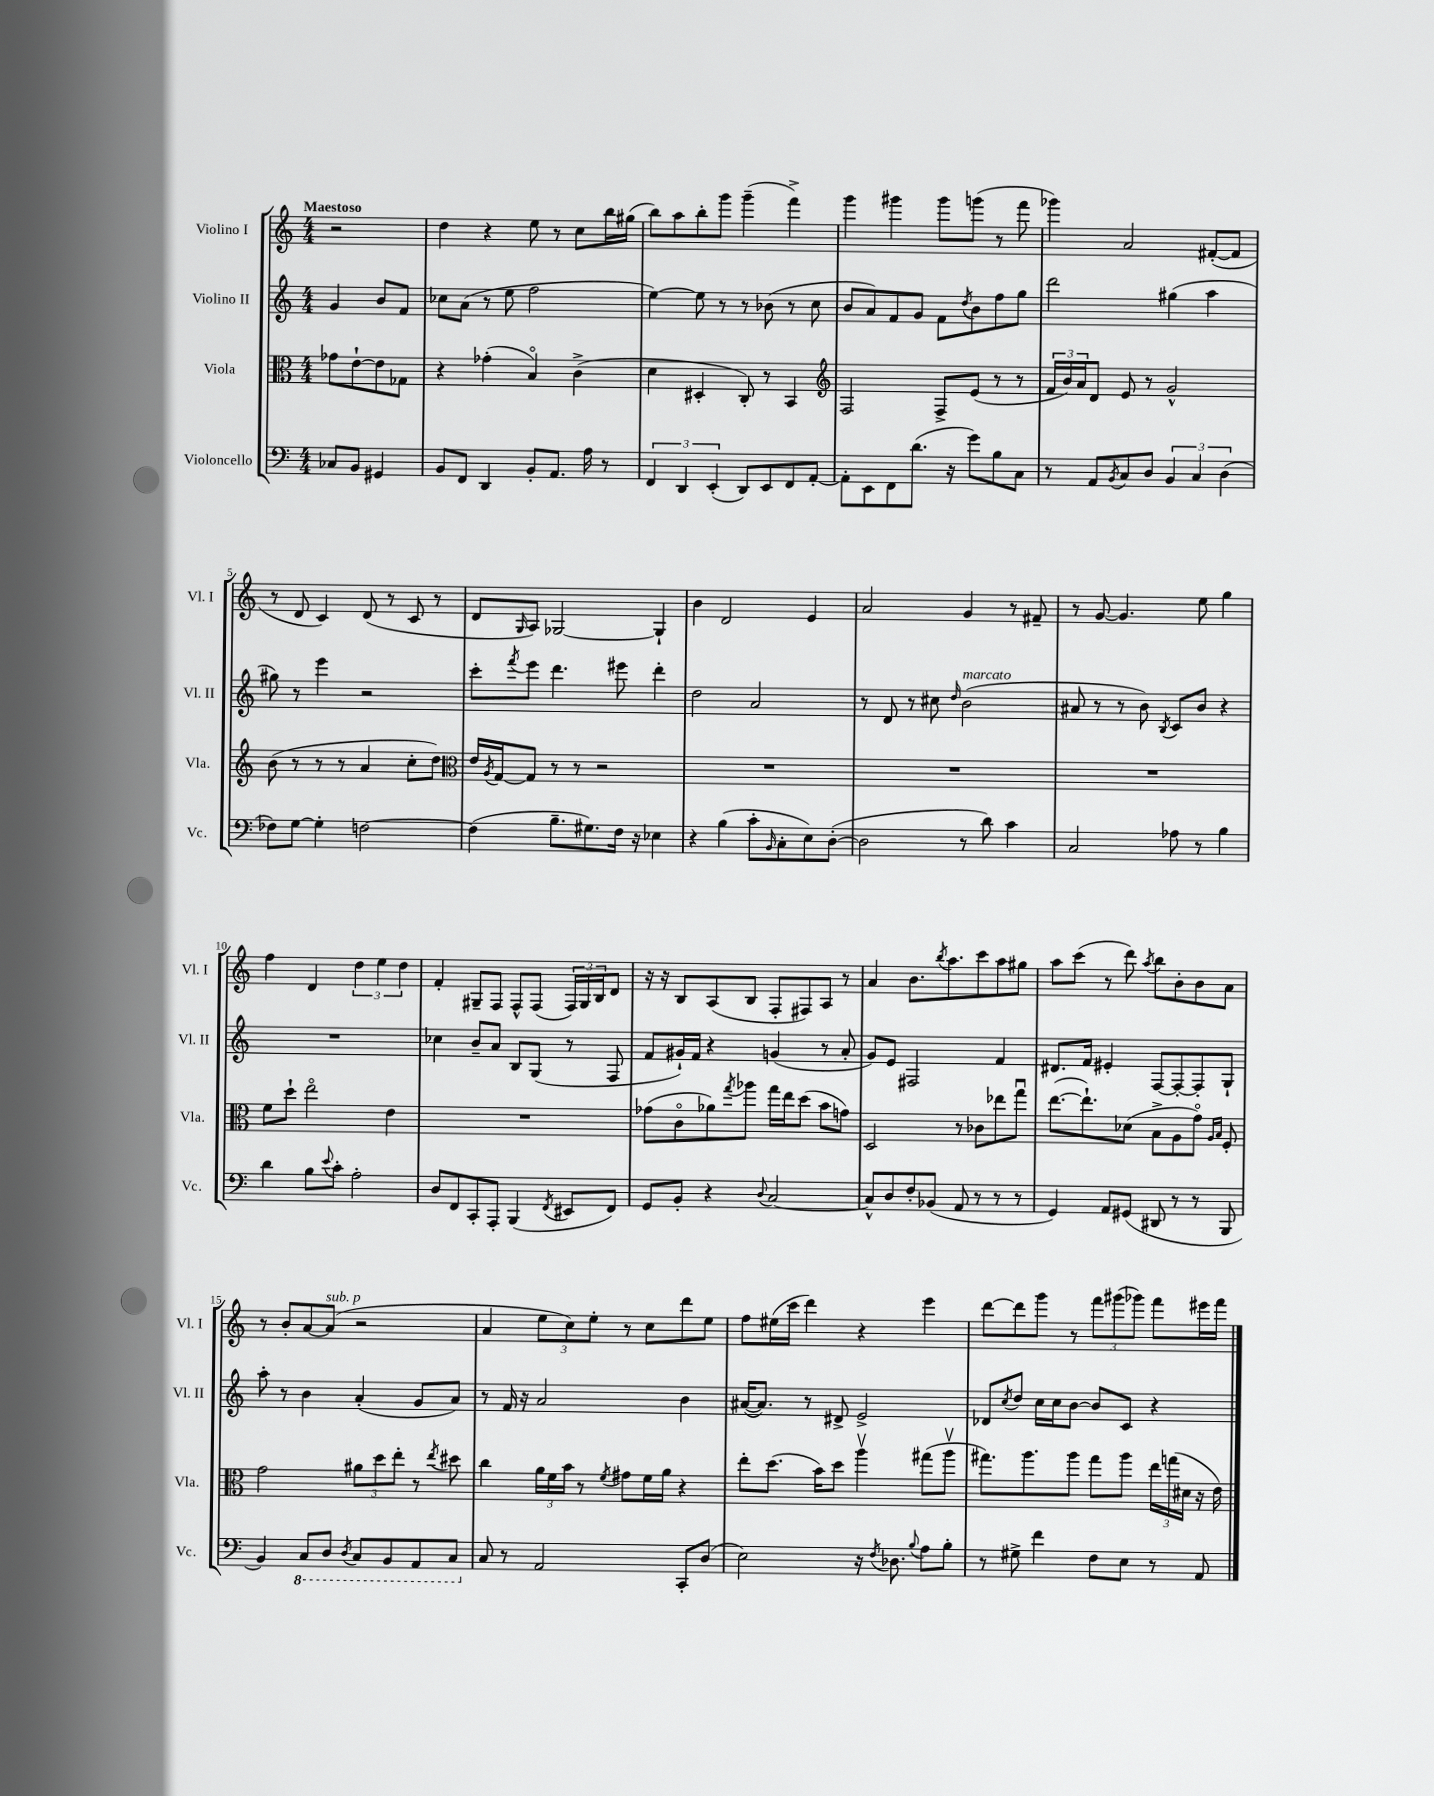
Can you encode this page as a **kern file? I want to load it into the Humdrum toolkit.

**kern	**kern	**kern	**kern
*part4	*part3	*part2	*part1
*staff4	*staff3	*staff2	*staff1
*I"Violoncello	*I"Viola	*I"Violino II	*I"Violino I
*I'Vc.	*I'Vla.	*I'Vl. II	*I'Vl. I
*clefF4	*clefC3	*clefG2	*clefG2
*k[]	*k[]	*k[]	*k[]
*M4/4	*M4/4	*M4/4	*M4/4
=	=	=	=
!	!	!	!LO:TX:a:B:t=Maestoso
8C-X/L	8g-X\L	4g/	2r
8BB/J	[8e`\	.	.
4GG#X/	8e\]	8b/L	.
.	8G-X\J	8f/J	.
=1	=1	=1	=1
8BB/L	4r	8cc-X\L	4dd\
8FF/J	.	(8a\J	.
4DD/	(4g-X'\	8r	4r
.	.	8ee\	.
8BB'/L	4B/)	2ff\	8ee\
8.AA/J	.	.	8r
.	(4c^\	.	8cc\L
16A\	.	.	.
8r	.	.	16bb\L
.	.	.	(16gg#X\JJ
=2	=2	=2	=2
6FF/	4d\	[4ee\)	8bb\L)
.	.	.	8aa\
6DD/	.	.	.
.	4D#X'/	8ee\]	8bb'\
(6EE'/	.	.	.
.	.	8r	8ggg\J
8DD/L)	8C'/)	8r	(4ggg~\
8EE/	8r	(8b-X\	.
8FF/	4BB/	8r	4fff^\)
[8AA'/J	.	8cc\	.
=3	=3	=3	=3
*	*clefG2	*	*
8AA'\L]	2F/	8b/L	4ggg\
8EE\	.	8a/)	.
8FF\	.	8f/	4ggg#X\
(8.d\J	.	8g/J	.
.	8F^/L	8f\L	8ggg#\L
16r	.	.	.
.	.	8qdd/	.
8g\L)	(8e/J	8b\	(8gggn\J
8B\	8r	8ff\	8r
8C\J	8r	8gg\J	8fff\
=4	=4	=4	=4
8r	24f/LL	2ddd\	4ggg-X\)
.	24b/)	.	.
.	24a/J	.	.
8AA/L	8d/J	.	.
8qBB/	.	.	.
8C/	8e/	.	2a/
8D/J	8r	.	.
6BB/	2g^^/	(4gg#X\	.
6C/	.	.	.
.	.	4aa\	([8f#X'/L
(6D\	.	.	.
.	.	.	8f#/J]
!!LO:LB:g=z
=5	=5	=5	=5
8F-X\L)	(8b\	8gg#X\)	8r
[8G\J	8r	8r	8d/
4G'\]	8r	4eee\	4c/)
.	8r	.	.
[2Fn\	4a/	2r	(8d/
.	.	.	8r
.	8cc'\L	.	8c/
.	8dd\J)	.	8r
=6	=6	=6	=6
*	*clefC3	*	*
(4F\]	16e/LL	8ccc'\L	8d/L
.	8qA/	.	.
.	[16G/J	.	.
.	.	8qfff/	16qqG/
.	8G/J]	8eee\J	8A/J)
8.B~\L	8r	4.ddd\	[2G-X/
.	8r	.	.
8.G#X\)	.	.	.
.	2r	.	.
16F\Jk	.	8eee#X\	.
16r	.	.	.
4E-X\	.	4ddd'\	4G-`/]
=7	=7	=7	=7
4r	1r	2dd\	4b\
(4B\	.	.	2d/
8c'\L	.	2a/	.
16qqBB/	.	.	.
8C'\	.	.	.
8E\)	.	.	4e/
([8D'\J	.	.	.
=8	=8	=8	=8
2D\]	1r	8r	2a/
.	.	8d/	.
.	.	8r	.
.	.	8cc#X\	.
.	.	16qqdd/	.
!	!	!LO:TX:a:i:t=marcato	!
8r	.	(2b\	4g/
8d\)	.	.	.
4c\	.	.	8r
.	.	.	8f#X~/
=9	=9	=9	=9
2C/	1r	8a#X/	8r
.	.	8r	[8g/
.	.	8r	4.g/]
.	.	8b\)	.
.	.	8qB/	.
8A-X\	.	8c/L	.
8r	.	8b/J	8ee\
4B\	.	4r	4gg\
!!LO:LB:g=z
=10	=10	=10	=10
4d\	8f\L	1r	4ff\
.	8dd`\J	.	.
8B\L	2ee\	.	4d/
8qqe/	.	.	.
8c'\J	.	.	.
2A'\	.	.	6dd\
.	.	.	6ee\
.	4e\	.	.
.	.	.	6dd\
=11	=11	=11	=11
8D/L	1r	4cc-X\	4f'/
8FF/	.	.	.
8CC'/	.	8b~/L	8G#X~/L
8AAA'/J	.	8a/J	8F/J
(4BBB/	.	8B/L	8F^^/L
.	.	(8G/J	(8F/J
8qFF/	.	.	.
8EE#X/L	.	8r	24F/LL)
.	.	.	24G#/
.	.	.	24B/J
8FF/J)	.	8F/	8d/J
=12	=12	=12	=12
8GG/L	(8g-X\L	8f/L	16r
.	.	.	16r
8BB'/J	8c\	16g#X`/L)	8B/L
.	.	16f/JJ	.
4r	8a-X\)	4r	(8A/
.	8qgg/	.	.
.	8aa-X\J	.	8B/J
8qqD/	.	.	.
[2C/	16gg\LL	(4gn/	8F'/L
.	16ee\J	.	.
.	(8dd\J	.	8F#X/)
.	8b\L	8r	8A/J
.	8gn\J)	8a'/	8r
=13	=13	=13	=13
8C^^/L]	2D/	8g/L)	4a/
8D/	.	8e/J	.
8F'/	.	2F#X/	8.b\L
(8BB-X/J	.	.	.
.	.	.	8qbb/
.	.	.	8.aa\
8AA/	8r	.	.
8r	8c-X\L	.	8ccc\
8r	8ee-X\	4f/	8aa\
8r	8ggu\J	.	8gg#X\J
=14	=14	=14	=14
4GG/)	([8.ee\L	8.d#X/L	8aa\L
.	.	.	(8ccc\J
.	8.ee`\])	16f/Jk	.
8AA/L	.	4e#X'/	8r
(8GG#X/J	(8d-X\J	.	8ddd\)
.	.	.	8qaa/
8DD#X/	8B^\L	[8F/L	8bb\L
8r	8A\	8F'/_	8b'\
8r	8g\J)	8F'/]	8b\
.	16qqA/LL	.	.
.	16qqB/JJ	.	.
8BBB/	8F'/	8G`/J	8a\J
!!LO:LB:g=z
=15	=15	=15	=15
4BB/)	2g\	8aa'\	8r
.	.	8r	8b'/L
*8ba	*	*	*
8CC/L	.	4b\	[8a/
!	!	!	!LO:TX:a:i:t=sub. p
8DD/J	.	.	(8a/J]
8qDD/	.	.	.
8CC/L	12a#X\L	(4a'/	2r
.	12dd\	.	.
8BBB/	.	.	.
.	12ee'\J	.	.
8AAA/	8r	8g/L	.
.	8qee/	.	.
8CC/J	8dd#X\	8a/J)	.
=16	=16	=16	=16
*X8ba	*	*	*
8C/	4cc\	8r	4a/
8r	.	16f/	.
.	.	16r	.
2AA/	24a\LL	2a/	12ee\L
.	24f\	.	.
.	24b\JJ	.	12cc\)
.	8r	.	.
.	.	.	12ee'\J
.	8qf/	.	.
.	8g#X\L	.	8r
.	16f\L	.	8cc\L
.	16a\JJ	.	.
8CC'/L	4r	4b\	8ddd\
(8D/J	.	.	8ee\J
=17	=17	=17	=17
2E\)	8ee'\L	([16a#X/KL	8ff\L
.	.	8.a#/J])	.
.	(8.dd\J	.	(16ee#X\L
.	.	.	16ccc\JJ
.	.	8r	4ddd\)
.	16b\KL)	.	.
.	8dd\J	8d#X^/	.
16r	4aav\	2e^/	4r
8qF/	.	.	.
8.D-X\	.	.	.
8qqB/	.	.	.
8A\L	(8gg#X\L	.	4eee\
8B'\J	8aav\J	.	.
=18	=18	=18	=18
8r	8.gg#X\L)	8d-X/L	[8ddd\L
.	.	8qcc/	.
8G#X^\	.	8dd/J	8ddd\]
.	8.aa\	.	.
4f\	.	16cc\LL	8ggg\J
.	.	16cc\J	.
.	8aa\J	[8b\J	8r
8F\L	8gg#\L	8b/L]	12fff\L
.	.	.	(12ggg#X\
8E\J	8aa\J	8c/J	.
.	.	.	12ggg-X\J)
8r	24ee\LL	4r	8fff\L
.	(24ggn\	.	.
.	24d#X\JJ	.	.
8AA/	16r	.	16eee#X\L
.	16e\)	.	16fff\JJ
==	==	==	==
*-	*-	*-	*-
